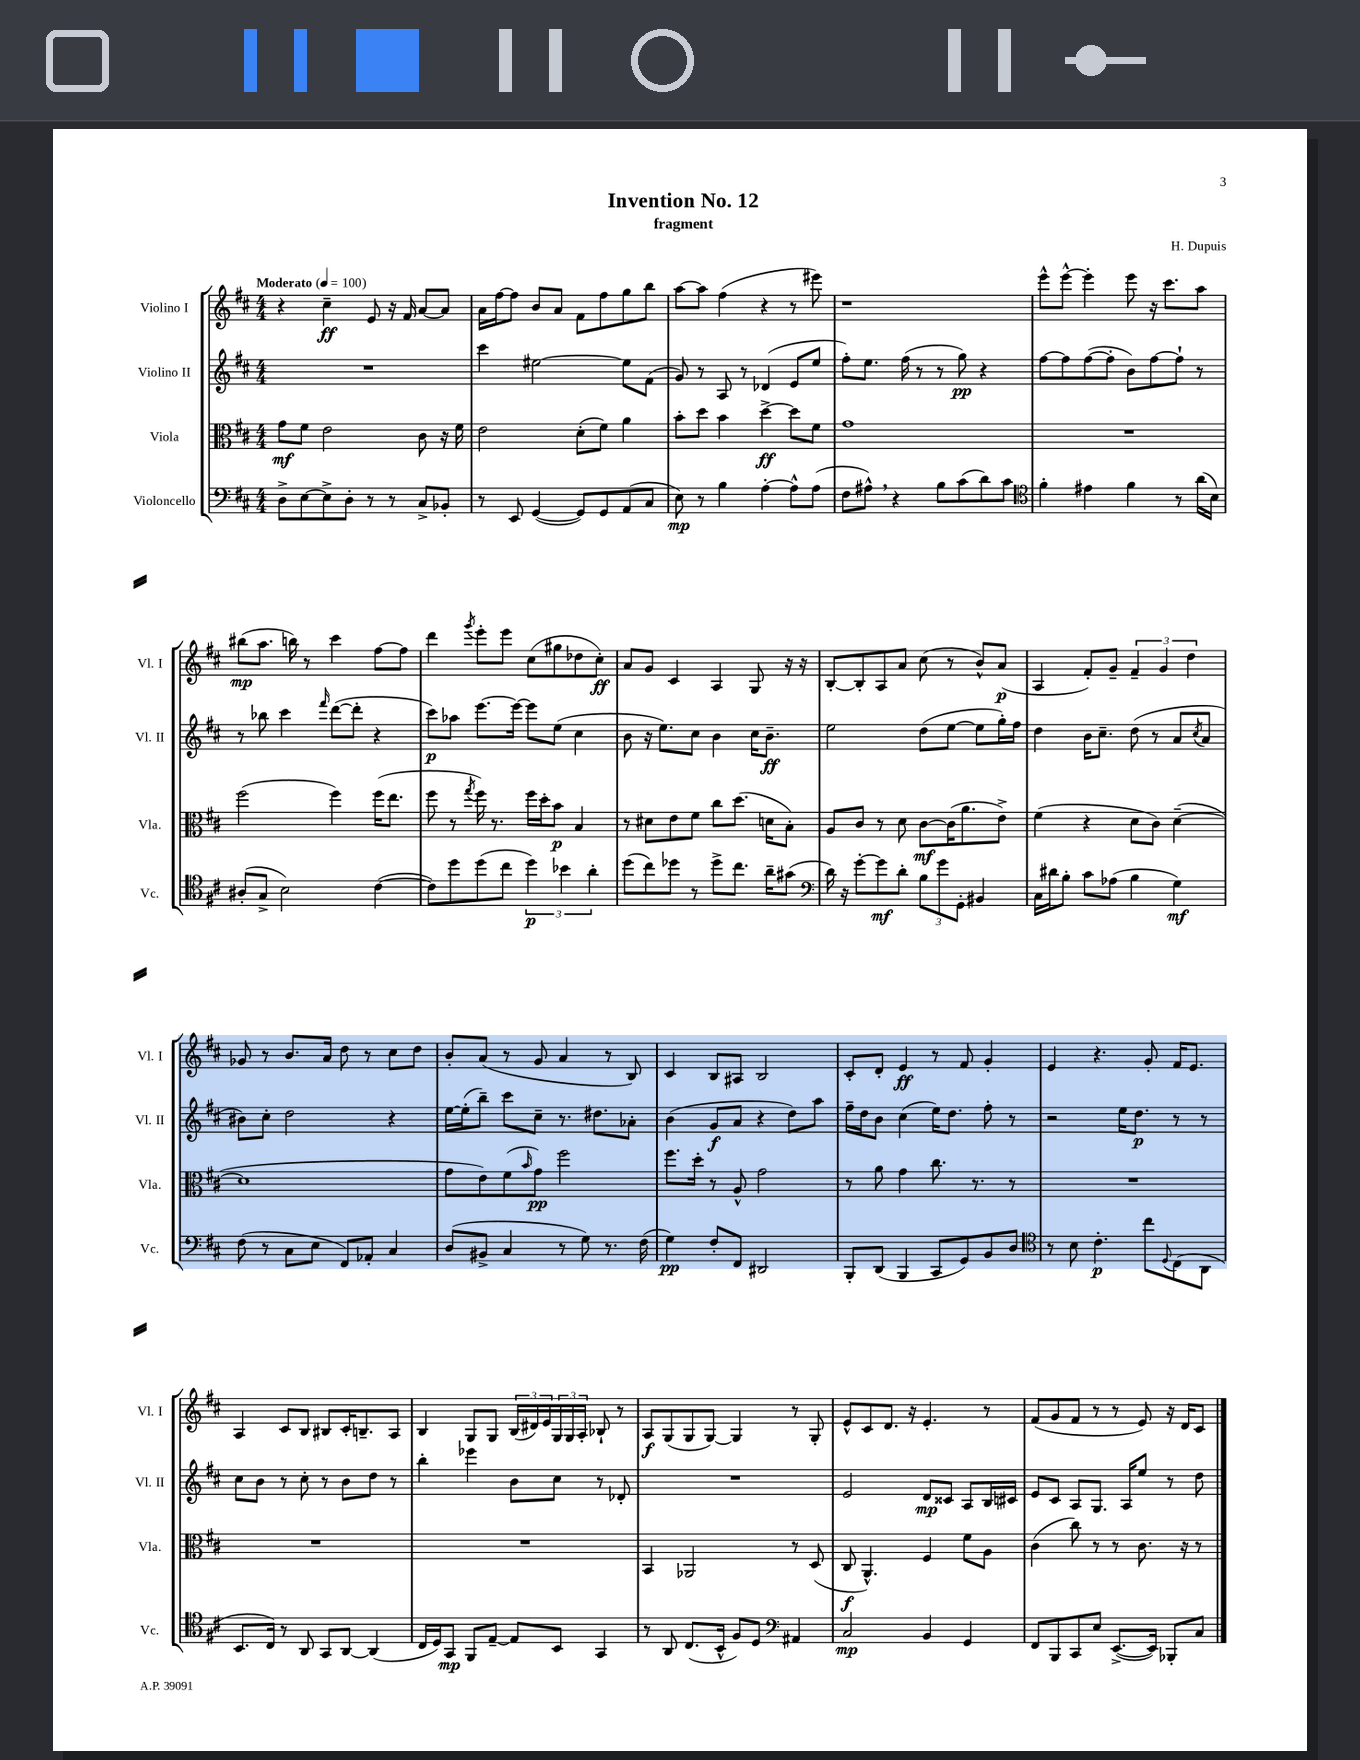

**kern	**kern	**kern	**kern
*staff4	*staff3	*staff2	*staff1
*clefF4	*clefC3	*clefG2	*clefG2
*k[f#c#]	*k[f#c#]	*k[f#c#]	*k[f#c#]
*M4/4	*M4/4	*M4/4	*M4/4
*MM100	*MM100	*MM100	*MM100
8D^	8g	1r	4r
[8E	8f#	.	.
8E^]	2e	.	4cc#~
8D'	.	.	.
8r	.	.	8e
8r	.	.	16r
.	.	.	16f#
8C#^	8c#	.	[8a
8BB-'	16r	.	8a]
.	16f#	.	.
=	=	=	=
8r	2e	4ccc#	16a
.	.	.	[16ff#
8EE	.	.	8ff#]
([4GG	.	[2ee#	8b
.	.	.	8a
8GG])	(8d'	.	8f#
8GG	8f#)	.	8ff#
(8AA	4a	8ee#]	8gg
8C#	.	(8f#	8bb
=	=	=	=
8E)	8b'	8g)	[8aa
8r	8dd	8r	8aa]
4B	4b	8A	(4ff#
.	.	8r	.
[4A'	[4dd^	(4d-	4r
8A^^]	8dd]	8e	8r
(8A	8f#	8ee	8eee#)
=	=	=	=
8F#	1g	8ff#')	1r
8A#^^)	.	8.ee	.
4r	.	.	.
.	.	(16ff#	.
.	.	8r	.
8B	.	8r	.
(8c#	.	8gg)	.
8d)	.	4r	.
8c#	.	.	.
=	=	=	=
*clefC4	*	*	*
4f#'	1r	[8ff#	8eee^^
.	.	8ff#]	[8eee^^
4e#	.	([8ff#	4eee']
.	.	8ff#']	.
4f#	.	8b)	8eee
.	.	[8ff#	16r
.	.	.	8.ccc#
8r	.	8ff#`]	.
(16a	.	8r	8aa
16B)	.	.	.
=	=	=	=
(8A#'	(2ff#	8r	(8bb#
8G^	.	8bb-	8.aa
2B)	.	4ccc#	.
.	.	.	16bb)
.	.	.	8r
.	.	16qqfff#	.
.	4ff#)	([8ddd	4ccc#
.	.	8ddd']	.
([4c#	(16ff#	4r	[8ff#
.	8.ee	.	.
.	.	.	8ff#]
=	=	=	=
8c#])	8ff#	8ccc#)	4ddd
8dd	8r	8aa-	.
.	8qgg	.	8qggg
(8dd	16ff#)	[8.eee	8eee'
.	8.r	.	.
8cc#	.	.	8eee
.	.	16eee_	.
6dd)	16ff#	8eee]	(8cc#
.	16dd'	.	.
.	8b	(8ee	8gg#
6b-	.	.	.
.	4B	4cc#	8dd-
6a'	.	.	.
.	.	.	8cc#')
=	=	=	=
(8dd	8r	8b	8a
8cc#)	8d#	16r	8g
.	.	8.ee)	.
8dd-	8e	.	4c#
8r	8f#	8cc#	.
8dd-^	8cc#	4b	4A
8.cc#	(8.dd	.	.
.	.	16cc#	8G
16a~	16d	8.b~	.
(8g#	8B')	.	16r
.	.	.	16r
=	=	=	=
*clefF4	*	*	*
16d)	8A	2ee	[8B'
16r	.	.	.
[8g'	8c#	.	8B']
8g]	8r	.	8A
8d'	8d	.	8a
12B	[8c#	(8dd	(8cc#
12g	.	.	.
.	(16c#]	[8ee	8r
12GG'	.	.	.
.	8.a	.	.
4BB#	.	8ee]	8b^^)
.	8e^)	16gg')	(8a
.	.	16ff#	.
=	=	=	=
16C#	(4f#	4dd	4A
16d#	.	.	.
8B'	.	.	.
8c#	4r	16b	8f#')
.	.	8.cc#~	.
(8A-	.	.	8g~
4B	8d	(8dd	6f#~
.	8c#)	8r	.
.	.	.	6g
4G)	([4d~	8a	.
.	.	.	6dd
.	.	8qcc#	.
.	.	8a	.
=	=	=	=
(8F#	1d]	8b#)	8g-
8r	.	8cc#'	8r
8C#	.	2dd	8.b
8E	.	.	.
.	.	.	16a
8FF#)	.	.	8dd
8AA-'	.	.	8r
4C#	.	4r	8cc#
.	.	.	8dd
=	=	=	=
(8D	8g	[16ee	8b'
.	.	(16ee']	.
8BB#^	8e)	8bb~)	(8a
4C#	(8f#	8ccc#	8r
.	16qqb	.	.
.	8g)	8cc#~	8g
8r	2ff#	8.r	4a
8G)	.	.	.
.	.	8.dd#	.
8.r	.	.	8r
.	.	8a-'	8B)
(16F#	.	.	.
=	=	=	=
4G)	8.ff#	(4b	4c#
.	16dd'	.	.
8F#'	8r	8g	8B
8FF#	8A^^	8a	8A#
2DD#	2g	4r	2B
.	.	8dd)	.
.	.	8aa	.
=	=	=	=
8BBB'	8r	16ff#~	8c#'
.	.	16dd	.
(8DD	8a	8b	8d'
4BBB	4g	(4cc#	4e
8CC#	8.cc#	16ee)	8r
.	.	8.dd	.
8GG)	.	.	8f#
.	8.r	.	.
8BB	.	8ff#'	4g'
8D	8r	8r	.
=	=	=	=
*clefC4	*	*	*
8r	1r	2r	4e
8B	.	.	.
4.c#'	.	.	4.r
.	.	16ee	.
.	.	8.dd	.
8cc#	.	.	8g'
8qqD	.	.	.
(8C#	.	8r	16f#
.	.	.	8.e
8AA	.	8r	.
=	=	=	=
8.BB	1r	8cc#	4A
.	.	8b	.
16C#)	.	.	.
8r	.	8r	8c#
8AA	.	8cc#'	8B
8GG	.	8r	8B#
[8AA	.	8b	16c#'
.	.	.	8.B~
(4AA]	.	8dd	.
.	.	8r	8A
=	=	=	=
16C#	1r	4bb'	4B
16D)	.	.	.
8GG	.	.	.
8FF#	.	4eee-	8G
[8E~	.	.	8G
8E]	.	8b	(24B
.	.	.	24d#)
.	.	.	24e
8BB	.	8cc#	24G
.	.	.	24G
.	.	.	24A'
4GG	.	8r	8B-`
.	.	8d-'	8r
=	=	=	=
8r	4BB	1r	8A
8AA	.	.	(8G
(8.C#	2AA-	.	8G
.	.	.	[8G)
16BB^^	.	.	.
8F#)	.	.	4G]
8D	.	.	.
*clefF4	*	*	*
4AA#	8r	.	8r
.	(8D	.	8G'
=	=	=	=
2C#	8C#	2e	8e^^
.	4.AA^^)	.	8c#
.	.	.	8.d
.	.	.	16r
4BB	4F#	8d	4.e'
.	.	8c##	.
4GG	8f#	8A	.
.	8A	16B	8r
.	.	16c#	.
=	=	=	=
8FF#	(4c#	8e	(8f#
8BBB	.	8c#	8g
8CC#	8cc#)	8A	8f#
8E	8r	8.G	8r
([8.EE^	8r	.	8r
.	.	16A	.
.	8.c#	8ee	8e)
16EE])	.	.	.
8BBB-'	.	8r	16r
.	16r	.	16d
8C#	8r	8dd	8c#
==	==	==	==
*-	*-	*-	*-
